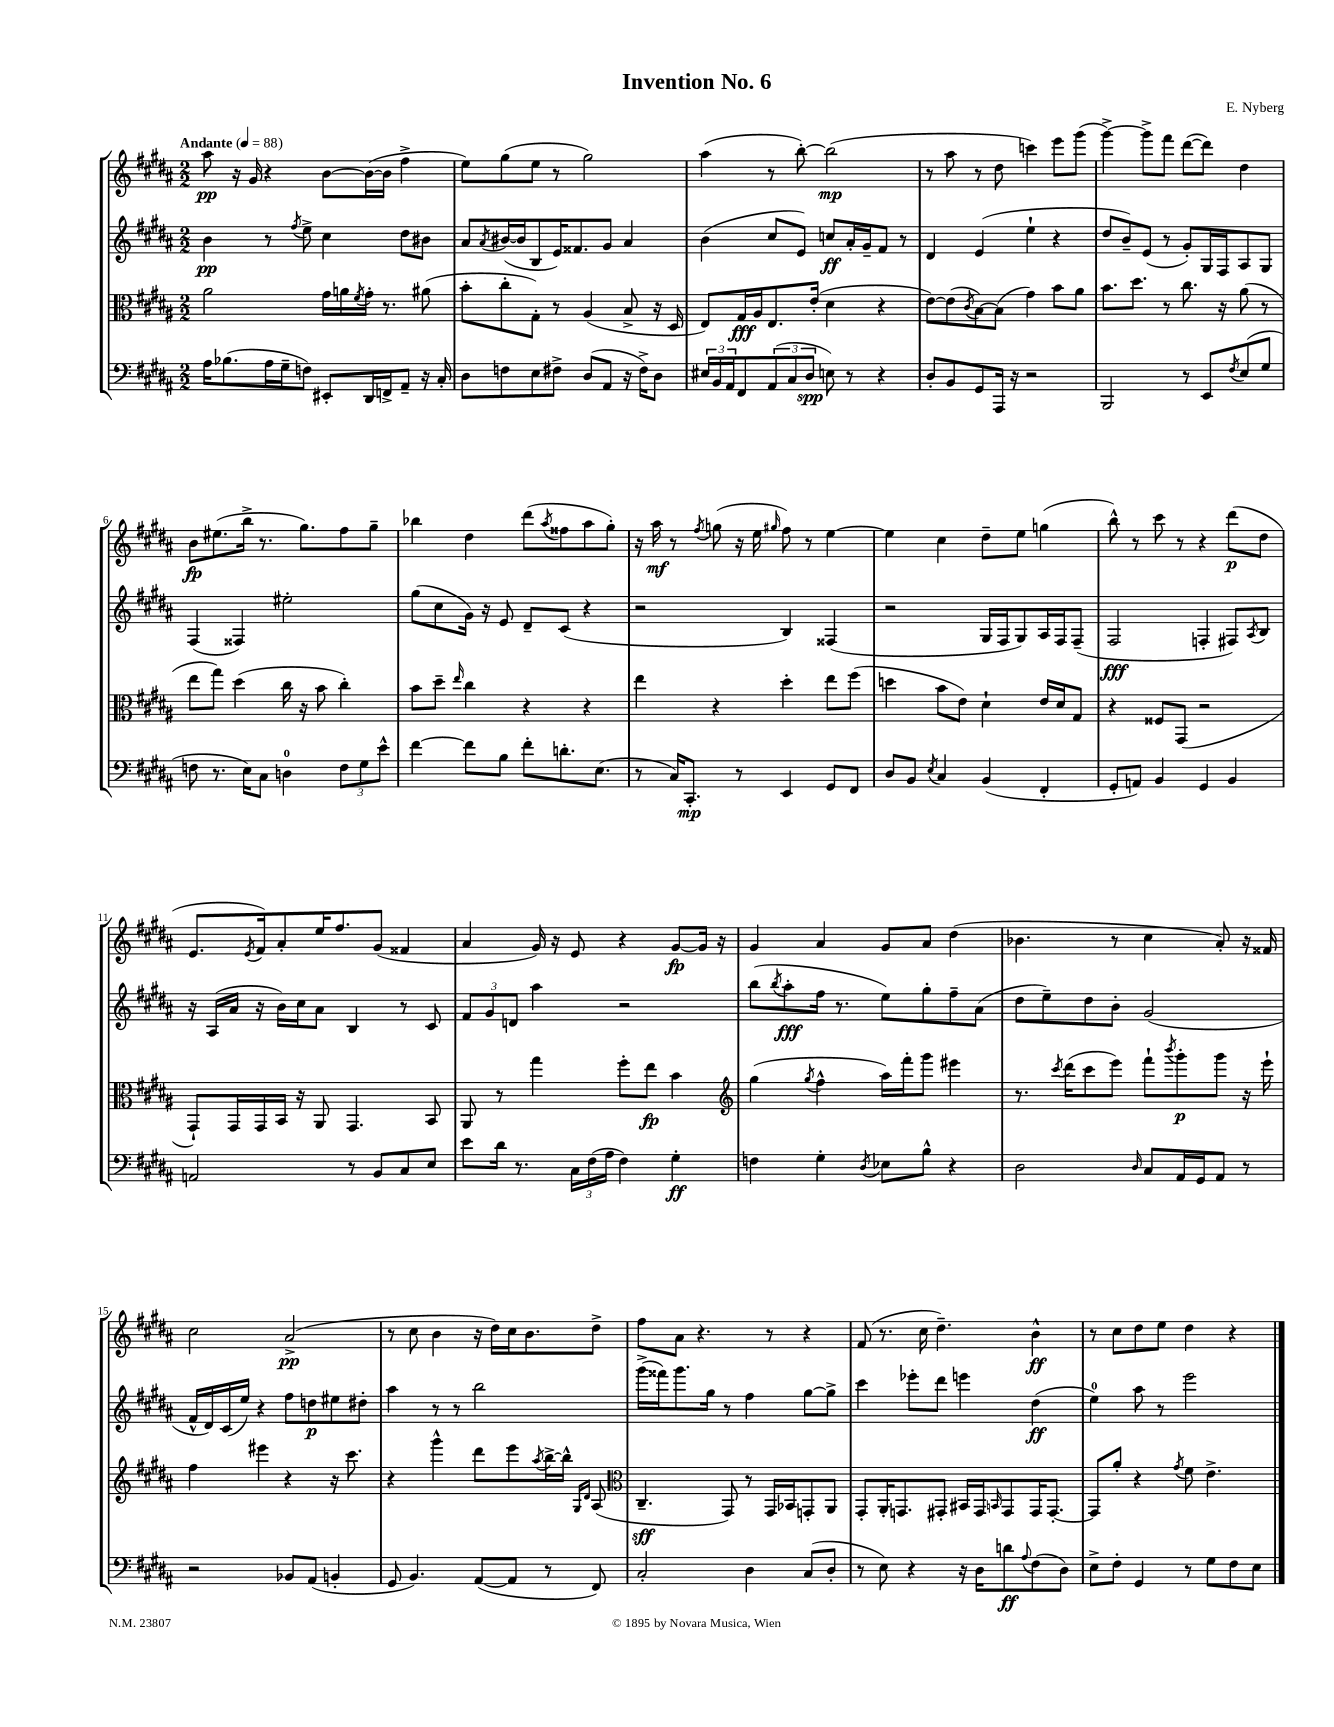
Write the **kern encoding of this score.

**kern	**kern	**kern	**kern
*staff4	*staff3	*staff2	*staff1
*clefF4	*clefC3	*clefG2	*clefG2
*k[f#c#g#d#a#]	*k[f#c#g#d#a#]	*k[f#c#g#d#a#]	*k[f#c#g#d#a#]
*M2/2	*M2/2	*M2/2	*M2/2
*MM88	*MM88	*MM88	*MM88
16A#	2a#	4b	8aa#
(8.B-	.	.	.
.	.	.	16r
.	.	.	16g#
16A#	.	8r	4r
16G#~	.	.	.
.	.	8qff#	.
8F)	.	8ee^	.
8EE#'	16g#	4cc#	[8b
.	16a	.	.
.	8qf#	.	.
16DD#	16g#'	.	(16b_
16FF^	8.r	.	16b]
8AA#~	.	8dd#	4ff#^
16r	(8a#	8b#	.
16C#'	.	.	.
=	=	=	=
8D#	8b'	8a#	8ee)
.	.	8qa#	.
8F	8cc#'	([16b#	(8gg#
.	.	16b#]	.
8E	8G#')	8B	8ee
8F#^	8r	16e)	8r
.	.	8.f##	.
(8D#	(4A#	.	2gg#)
8AA#	.	8g#	.
16r	8B^	4a#	.
16F#^)	.	.	.
8D#	16r	.	.
.	16D#	.	.
=	=	=	=
24E#	8E)	(4b	(4aa#
24BB	.	.	.
24AA#	.	.	.
8FF#	16G#	.	.
.	16A#	.	.
(12AA#	8.E	8cc#	8r
12C#	.	.	.
.	.	8e)	[8bb')
12D#	.	.	.
.	(16e'	.	.
8E)	4d#	8cc	(2bb]
8r	.	16a#'	.
.	.	16g#~	.
4r	4r	8f#	.
.	.	8r	.
=	=	=	=
8D#'	[8e)	4d#	8r
8BB	(8e]	.	8aa#
.	8qc#	.	.
8GG#	[8B)	(4e	8r
16AAA#	(8B]	.	8dd#
16r	.	.	.
2r	4g#)	4ee`	4ccc)
.	8b	4r	8eee
.	8a#	.	(8ggg#
=	=	=	=
2BBB	8.b	8dd#	[4ggg#^)
.	.	8b~)	.
.	8.dd#	.	.
.	.	(8e	8ggg#^]
.	8r	8r	8fff#
8r	8.cc#	8g#')	([8ddd#
8EE	.	16G#	8ddd#])
.	16r	16F#	.
8qF#	.	.	.
(8E	(8a#	8A#	4dd#
8G#	8r	8G#	.
=	=	=	=
8F	8ee	(4F#	8b
8.r	8gg#)	.	(8.ee#
.	(4dd#	4F##)	.
16E)	.	.	16bb^
8C#	.	.	8.r
4D	16cc#	2ee#'	.
.	16r	.	8.gg#)
.	8b	.	.
12F	4cc#')	.	8ff#
12G#	.	.	.
.	.	.	8gg#~
12e^^	.	.	.
=	=	=	=
[4f#	8b	(8gg#	4bb-
.	8dd#~	8cc#	.
.	16qqee	.	.
8f#]	4cc#	16g#)	4dd#
.	.	16r	.
8B	.	8e	.
8f#'	4r	8d#~	(8ddd#
.	.	.	8qaa#
8.d'	.	(8c#	8ff##
.	4r	4r	8aa#
(8.E	.	.	.
.	.	.	8gg#')
=	=	=	=
8r	4ee	2r	16r
.	.	.	16aa#
16C#)	.	.	8r
8.CC#'	.	.	.
.	.	.	8qff#
.	4r	.	(8gg
8r	.	.	16r
.	.	.	16ee
.	.	.	16qqgg#
4EE	4dd#'	4B)	8ff#)
.	.	.	8r
8GG#	8ee	(4F##	[4ee
8FF#	(8ff#	.	.
=	=	=	=
8D#	4dd	2r	4ee]
8BB	.	.	.
8qE	.	.	.
4C#	8b	.	4cc#
.	8e)	.	.
(4BB	4d#`	16G#	8dd#~
.	.	16F#	.
.	.	8G#)	8ee
4FF#'	16e	16A#	(4gg
.	16d#	16F#	.
.	8G#	(8F#~	.
=	=	=	=
8GG#'	4r	2F#	8bb^^)
8AA)	.	.	8r
4BB	8F##	.	8ccc#
.	(8GG#	.	8r
4GG#	2r	4F'	4r
4BB	.	8F#)	(8ddd#
.	.	8qA#	.
.	.	8B	8dd#
=	=	=	=
2AA	8GG#`)	16r	8.e
.	.	(16A#	.
.	16GG#	16a#	.
.	.	.	8qe
.	16GG#	16r	16f#)
.	16BB	16b)	8a#'
.	16r	16cc#	.
.	8AA#	8a#	16ee
.	.	.	8.ff#
8r	4.GG#	4B	.
8BB	.	.	(8g#
8C#	.	8r	4f##
8E	8BB	8c#	.
=	=	=	=
8e	8AA#	12f#	4a#
.	.	12g#	.
16d#	8r	.	.
.	.	12d	.
8.r	.	.	.
.	4gg#	4aa#	16g#)
.	.	.	16r
24C#	.	.	8e
(24F#	.	.	.
24A#	.	.	.
4F#)	8ff#'	2r	4r
.	8ee	.	.
4G#'	4b	.	[8g#
.	.	.	16g#]
.	.	.	16r
=	=	=	=
*	*clefG2	*	*
4F	(4gg#	(8bb	4g#
.	.	8qbb	.
.	.	8aa#'	.
.	8qgg#	.	.
4G#'	4ff#^^	16ff#	4a#
.	.	8.r	.
8qD#	.	.	.
8E-	16aa#)	8ee)	8g#
.	16fff#'	.	.
8B^^	8ggg#	8gg#'	8a#
4r	4eee#	8ff#~	(4dd#
.	.	(8a#	.
=	=	=	=
2D#	8.r	8dd#	4.b-
.	.	8ee~)	.
.	8qccc#	.	.
.	(16ddd#	.	.
.	8ccc#	8dd#	.
.	8eee)	8b'	8r
16qqD#	.	.	.
8C#	8fff#`	(2g#	4cc#
.	8qbbb	.	.
16AA#	8ggg#'	.	.
16GG#	.	.	.
8AA#	8ggg#	.	8a#')
8r	16r	.	16r
.	16eee`	.	16f##
=	=	=	=
2r	4ff#	16f#^^	2cc#
.	.	16d#)	.
.	.	(16c#	.
.	.	16ee)	.
.	4eee#	4r	.
8BB-	4r	8ff#	(2a#^
(8AA#	.	8dd	.
4BB'	16r	8ee#	.
.	8.ccc#	.	.
.	.	8dd#'	.
=	=	=	=
8GG#	4r	4aa#	8r
4.BB)	.	.	8cc#
.	4ggg#^^	8r	4b
.	.	8r	.
([8AA#	8ddd#	2bb	16r
.	.	.	16dd#)
8AA#]	8eee	.	16cc#
.	.	.	8.b
.	8qaa#	.	.
8r	[16bb^	.	.
.	16bb^^]	.	.
.	16qqG#	.	.
.	16qqd#	.	.
8FF#)	(8A#	.	8dd#^
=	=	=	=
*	*clefC3	*	*
2C#'	4.C#~	(16ggg#^	8ff#
.	.	16fff##)	.
.	.	8.ggg#	8a#
.	.	.	4.r
.	.	16gg#	.
.	8GG#)	8r	.
4D#	8r	4ff#	.
.	16GG#	.	8r
.	16BB-	.	.
(8C#	8GG'	[8gg#	4r
8D#'	8AA#	8gg#^]	.
=	=	=	=
8r	8GG#'	4ccc#	(8f#
8E)	16AA#'	.	8.r
.	8.GG	.	.
4r	.	8eee-'	.
.	.	.	16cc#
.	8GG#'	8ddd#	4.dd#~)
16r	16BB#	4eee	.
16D#	16GG#	.	.
.	16qqBB	.	.
8d	8GG#	.	.
8qqA#	.	.	.
(8F#	16GG#	(4dd#	4b^^
.	[8.GG#'	.	.
8D#)	.	.	.
=	=	=	=
8E^	8GG#]	4ee)	8r
8F#'	8a#'	.	8cc#
4GG#	4r	8aa#	8dd#
.	.	8r	8ee
.	8qg#	.	.
8r	8f#	2eee	4dd#
8G#	4.e^	.	.
8F#	.	.	4r
8E	.	.	.
==	==	==	==
*-	*-	*-	*-
